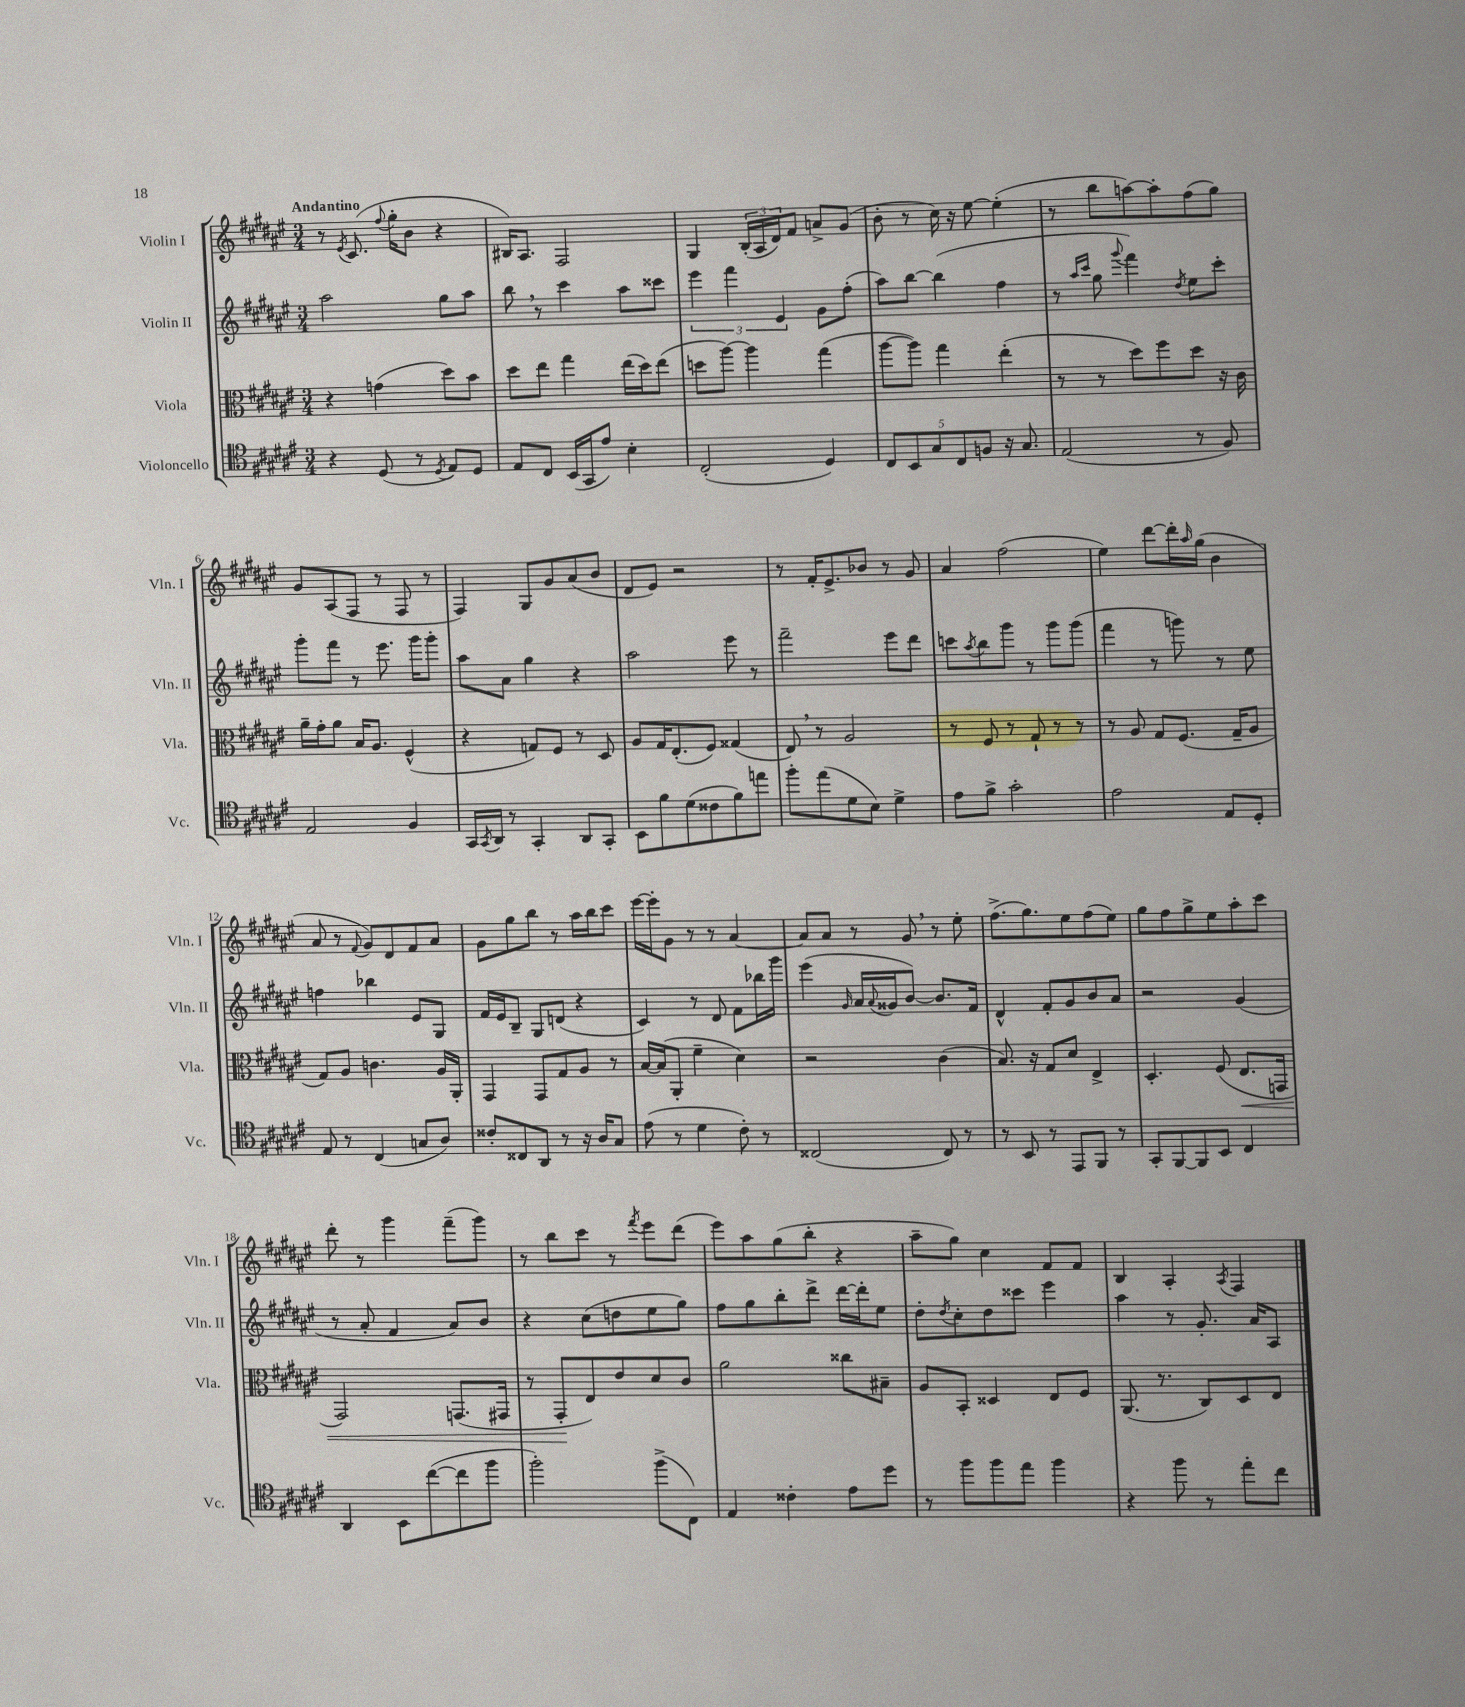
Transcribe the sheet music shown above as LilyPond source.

<<
\new StaffGroup <<
\new Staff = "s0" \with { instrumentName = "Violin I" shortInstrumentName = "Vln. I" } {
    \clef treble \key fis \major \numericTimeSignature \time 3/4 \tempo "Andantino"
    r8 \acciaccatura { eis'8 } cis'8.( \appoggiatura { fis''8 } gis''16-. b'8 r4 |
    bis16) ais8. fis2 |
    gis4 \tuplet 3/2 { b16-.( ais16 dis'16) } fis'8 a'8-> gis'8( |
    b'8-. r8 cis''16) r16 eis''8~ eis''4-.( |
    r8 b''8 a''8~) a''8-. fis''8( gis''8) |
    gis'8 ais8( fis8 r8 fis8 r8 |
    fis4) gis8 gis'8 ais'8( b'8 |
    dis'8 eis'8) r2 |
    r8 fis'16-. eis'8.-> bes'8 r8 gis'8 |
    ais'4 fis''2( |
    eis''4) dis'''8~ dis'''16-. \grace { ais''16 } gis''16( b'4 |
    ais'8 r8 \appoggiatura { fis'8 } gis'8) dis'8 fis'8 ais'8 |
    gis'8 gis''8 b''8 r8 ais''16 b''16 cis'''8 |
    eis'''16~ eis'''16-. gis'8 r8 r8 ais'4~ |
    ais'8 ais'8 r8 gis'8 \breathe r8 eis''8-. |
    fis''8.->( gis''8.) eis''8 fis''8( eis''8) |
    gis''8 fis''8 gis''8-> eis''8 ais''8-. cis'''8 |
    dis'''8-. r8 gis'''4 fis'''8--( gis'''8) |
    r8 b''8 cis'''8 r8 \acciaccatura { fis'''8 } eis'''8 dis'''8( |
    eis'''8) ais''8 gis''8( b''8-. r4 |
    ais''8-- gis''8) cis''4 fis'8 fis'8 |
    b4 ais4-. \acciaccatura { ais8 } fis4 \bar "|." |
}
\new Staff = "s1" \with { instrumentName = "Violin II" shortInstrumentName = "Vln. II" } {
    \clef treble \key fis \major \numericTimeSignature \time 3/4
    ais''2 gis''8 ais''8 |
    b''8 \breathe r8 cis'''4 ais''8 cisis'''8 |
    \tuplet 3/2 { eis'''4 fis'''4 eis'4 } gis'8 fis''8-.( |
    ais''8) b''8~ b''4( fis''4 |
    r8 \grace { ais''16 cis'''16 } gis''8 \appoggiatura { gis'''8 } fis'''4) \acciaccatura { dis''8 } eis''8 cis'''8-. |
    gis'''8-. fis'''8 r8 eis'''8. gis'''16 gis'''8-. |
    ais''8 ais'8 gis''4 r4 |
    ais''2 eis'''8 r8 |
    fis'''2-- eis'''8 dis'''8 |
    c'''8 \acciaccatura { ais''8 } b''8 gis'''8 r8 gis'''8 gis'''8( |
    fis'''4 r8 g'''8) r8 eis''8 |
    f''4 bes''4 eis'8 gis8 |
    fis'16 eis'16 b8-- gis8 d'8( r4 |
    cis'4) r8 dis'8 fis'8 bes''16 gis'''16 |
    eis'''4( \grace { gis'16 } ais'16 \appoggiatura { ais'8 } gisis'16 b'8~) b'8. fis'16 |
    dis'4-^ fis'8-. gis'8 b'8 ais'8 |
    r2 gis'4( |
    r8 ais'8-. fis'4 ais'8) b'8 |
    r4 cis''8( d''8 eis''8 gis''8) |
    fis''8 gis''8 b''8-. dis'''8-> dis'''16~ dis'''16-. eis''8 |
    dis''8-. \acciaccatura { dis''8 } cis''8-. dis''8 cisis'''8 eis'''4 |
    ais''4 r8 gis'8.-. ais'16 ais8 \bar "|." |
}
\new Staff = "s2" \with { instrumentName = "Viola" shortInstrumentName = "Vla." } {
    \clef alto \key fis \major \numericTimeSignature \time 3/4
    r4 g'4( dis''8) b'8 |
    dis''8 eis''8 gis''4 eis''16( dis''16) eis''8( |
    d''8 ais''8~) ais''4 gis''4( |
    ais''8~ ais''8) gis''4 eis''4-.( |
    r8 r8 dis''8) fis''8 dis''8 r16 cis'16 |
    ais'16-- gis'16-. ais'8 b16 ais8. fis4-^( |
    r4 g8) fis8 r8 dis8 |
    ais8 gis16 eis8.-.( fis8) gisis4( |
    eis8) \breathe r8 ais2 |
    r8 fis8 r8 gis8-! r8 r8 |
    r8 ais8 gis8 fis8.( gis16-- ais8 |
    gis8) ais8 c'4. ais16 ais,16-. |
    gis,4 gis,8 gis8 ais8 r8 |
    b16~ b16( ais,8-. fis'4-- dis'4) |
    r2 cis'4( |
    b8.) r16 gis8 dis'8 eis4-> |
    dis4.-. fis8( eis8.\< g,16 |
    gis,2) g,8.( gis,16 |
    r8 gis,8-.\! eis8) eis'8 dis'8 cis'8 |
    ais'2 cisis''8 bis8-- |
    ais8 b,8-. disis4 eis8 fis8 |
    ais,8.( r8. cis8) dis8 eis8 \bar "|." |
}
\new Staff = "s3" \with { instrumentName = "Violoncello" shortInstrumentName = "Vc." } {
    \clef tenor \key fis \major \numericTimeSignature \time 3/4
    r4 dis8( r8 \acciaccatura { dis8 } eis8) dis8 |
    eis8 cis8 b,16( gis,16 eis'8) b4-. |
    cis2-.( dis4) |
    \tuplet 5/4 { cis8 b,8 gis8 cis8 f8 } r16 gis8. |
    eis2( r8 fis8) |
    eis2 fis4 |
    gis,16 \acciaccatura { gis,8 } ais,16 r8 gis,4-. ais,8 gis,8-. |
    b,8 fis'8 dis'8( cisis'8 fis'8) e''8 |
    fis''8-. eis''8( dis'8 b8) dis'4-> |
    eis'8 fis'8-> gis'2-. |
    eis'2 eis8 dis8-. |
    eis8 r8 cis4( g8 ais8) |
    cisis'8-. cisis8 ais,8 r8 r16 ais16 gis8 |
    eis'8( r8 dis'4 cis'8-.) r8 |
    cisis2( cisis8) r8 |
    r8 b,8 r8 eis,8 fis,8 r8 |
    gis,8-. fis,8~ fis,8 b,8 cis4 |
    ais,4 b,8 cis''8~( cis''8 fis''8 |
    fis''2-.) fis''8->( cis8) |
    eis4 cisis'4-. eis'8 dis''8 |
    r8 fis''8 fis''8 eis''8 fis''4 |
    r4 fis''8 r8 eis''8-. cis''8 \bar "|." |
}
>>
>>
